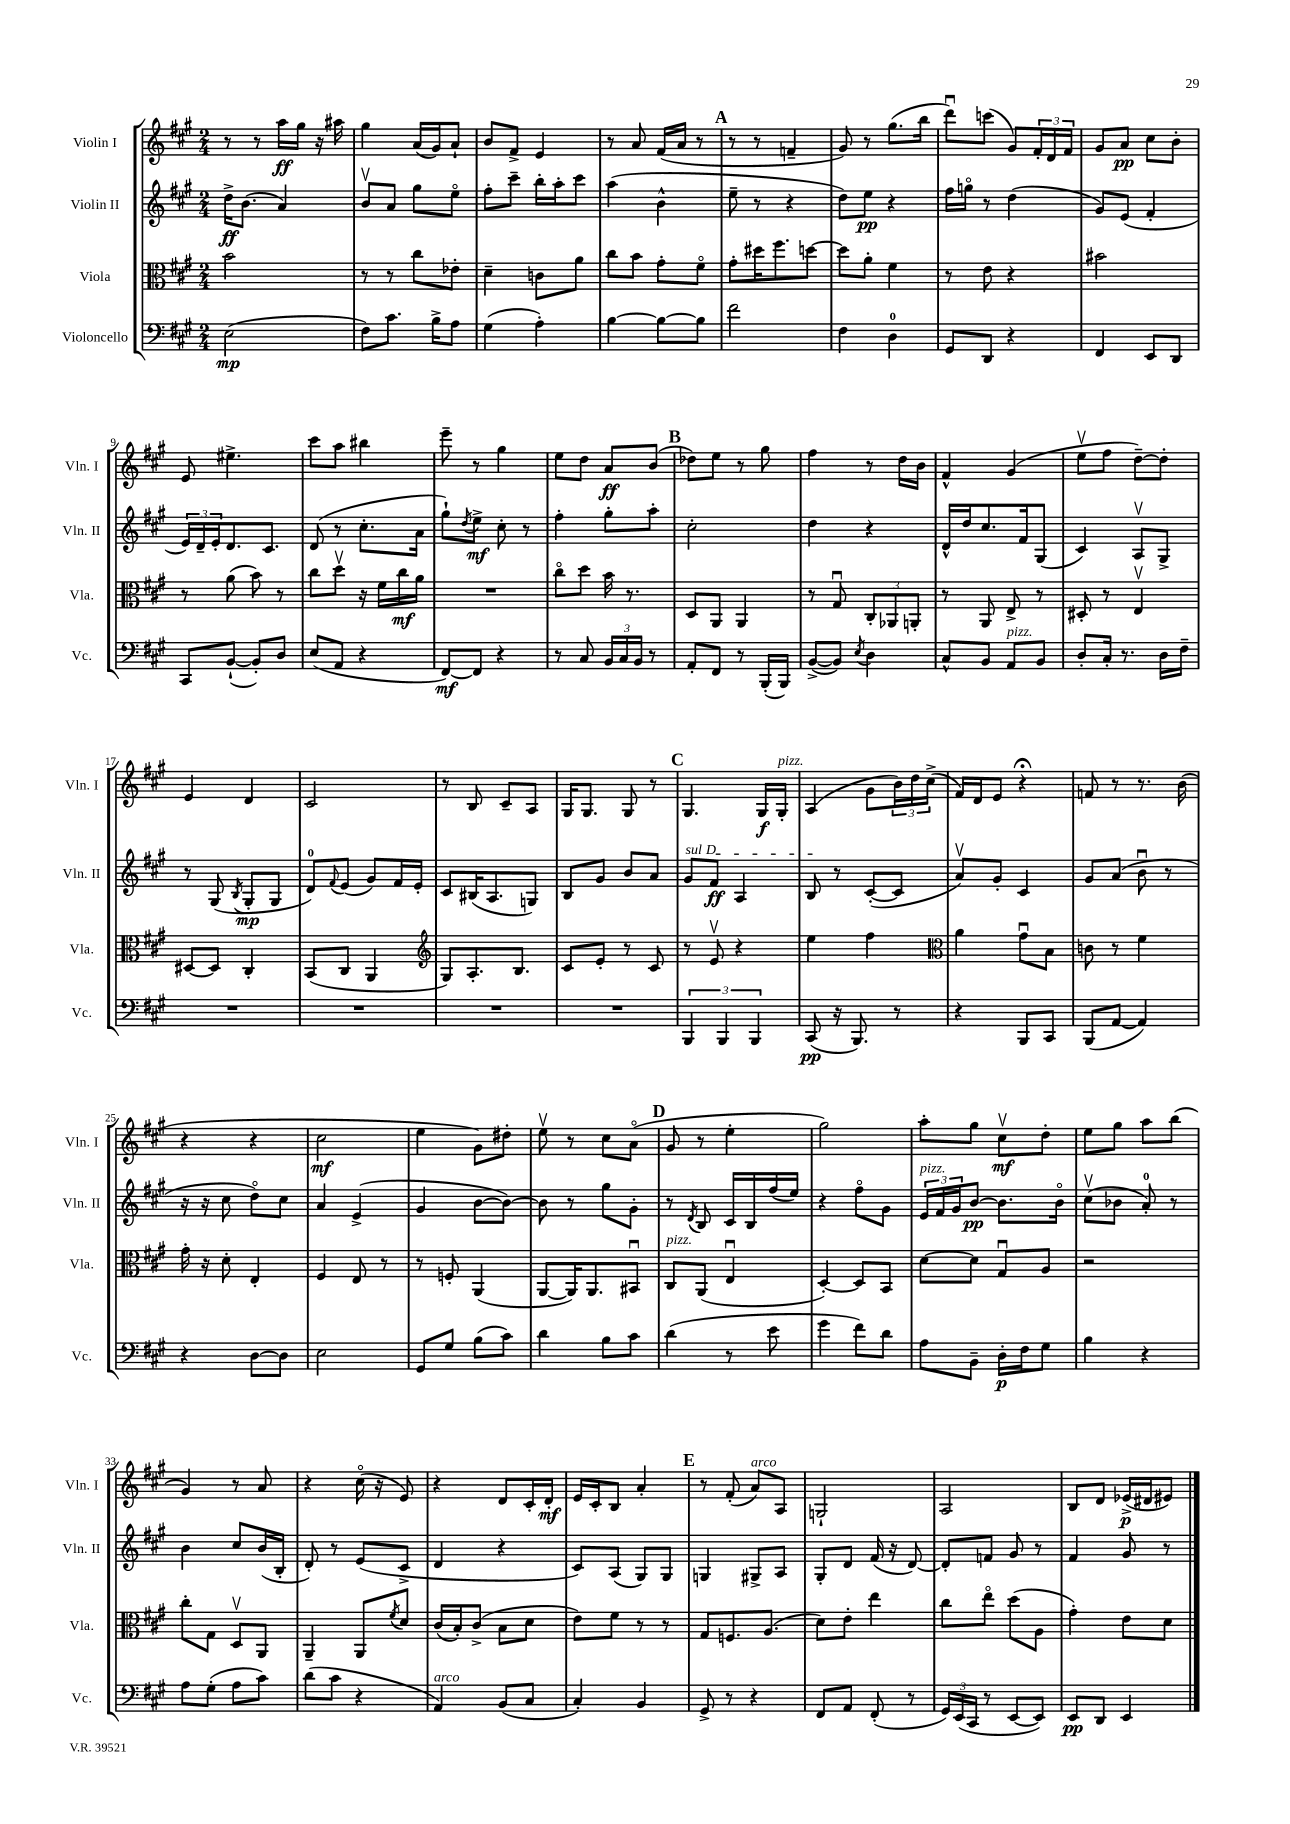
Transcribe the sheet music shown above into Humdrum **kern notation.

**kern	**dynam	**kern	**dynam	**kern	**dynam	**kern	**dynam
*part4	*part4	*part3	*part3	*part2	*part2	*part1	*part1
*staff4	*staff4	*staff3	*staff3	*staff2	*staff2	*staff1	*staff1
*I"Violoncello	*	*I"Viola	*	*I"Violin II	*	*I"Violin I	*
*I'Vc.	*	*I'Vla.	*	*I'Vln. II	*	*I'Vln. I	*
*clefF4	*	*clefC3	*	*clefG2	*	*clefG2	*
*k[f#c#g#]	*	*k[f#c#g#]	*	*k[f#c#g#]	*	*k[f#c#g#]	*
*M2/4	*	*M2/4	*	*M2/4	*	*M2/4	*
=1	=1	=1	=1	=1	=1	=1	=1
(2E\	mp	2b\	.	16dd^\KL	ff	8r	.
.	.	.	.	(8.b\J	.	.	.
.	.	.	.	.	.	8r	.
.	.	.	.	4a/)	.	16aa\LL	ff
.	.	.	.	.	.	16gg#\JJ	.
.	.	.	.	.	.	16r	.
.	.	.	.	.	.	16aa#X\	.
=2	=2	=2	=2	=2	=2	=2	=2
8F#\L)	.	8r	.	8bv/L	.	4gg#\	.
8.c#\J	.	8r	.	8a/J	.	.	.
.	.	8cc#\L	.	8gg#\L	.	(16a/LL	.
16B^\KL	.	.	.	.	.	16g#/J)	.
8A\J	.	8e-X'\J	.	8ee\J	.	8a`/J	.
=3	=3	=3	=3	=3	=3	=3	=3
(4G#\	.	4d~\	.	8ff#'\L	.	8b/L	.
.	.	.	.	8ccc#~\J	.	8f#^/J	.
4A'\)	.	8cn\L	.	16bb'\LL	.	4e/	.
.	.	.	.	16aa'\J	.	.	.
.	.	8a\J	.	8ccc#\J	.	.	.
=4	=4	=4	=4	=4	=4	=4	=4
[4B\	.	8cc#\L	.	(4aa\	.	8r	.
.	.	8b\J	.	.	.	8a/	.
8B\L_	.	8g#'\L	.	4b^^\	.	(16f#/LL	.
.	.	.	.	.	.	16a/JJ	.
8B\J]	.	8f#\J	.	.	.	8r	.
!!LO:REH:place=s1:t=A
=5	=5	=5	=5	=5	=5	=5	=5
2f#\	.	8g#'\L	.	8ee~\	.	8r	.
.	.	16dd#X\K	.	8r	.	8r	.
.	.	8.ff#\	.	.	.	.	.
.	.	.	.	4r	.	4fn~/	.
.	.	[8ddn\J	.	.	.	.	.
=6	=6	=6	=6	=6	=6	=6	=6
4F#\	.	8dd\L]	.	8dd\L)	.	8g#/)	.
.	.	8a'\J	.	8ee\J	pp	8r	.
4D\	.	4f#\	.	4r	.	(8.gg#\L	.
.	.	.	.	.	.	16bb\Jk	.
=7	=7	=7	=7	=7	=7	=7	=7
8GG#/L	.	8r	.	16ff#\LL	.	8dddu\L)	.
.	.	.	.	16ggn\JJ	.	.	.
8DD/J	.	8e\	.	8r	.	(8cccn\J	.
4r	.	4r	.	(4dd\	.	8g#/L)	.
.	.	.	.	.	.	24f#'/L	.
.	.	.	.	.	.	24d/	.
.	.	.	.	.	.	24f#/JJ	.
=8	=8	=8	=8	=8	=8	=8	=8
4FF#/	.	2b#X\	.	8g#/L)	.	8g#/L	.
.	.	.	.	(8e/J	.	8a/J	pp
8EE/L	.	.	.	4f#'/	.	8cc#\L	.
8DD/J	.	.	.	.	.	8b'\J	.
!!LO:LB:g=z
=9	=9	=9	=9	=9	=9	=9	=9
8CC#/L	.	8r	.	24e/LL)	.	8e/	.
.	.	.	.	24d~/	.	.	.
.	.	.	.	24e'/J	.	.	.
([8BB`/J	.	(8a\	.	8.d/	.	4.ee#X^\	.
8BB'/L])	.	8b\)	.	.	.	.	.
.	.	.	.	8.c#/J	.	.	.
8D/J	.	8r	.	.	.	.	.
=10	=10	=10	=10	=10	=10	=10	=10
(8E/L	.	8cc#\L	.	(8d/	.	8ccc#\L	.
8AA/J	.	8ddv\J	.	8r	.	8aa\J	.
4r	.	16r	.	8.cc#'\L	.	4bb#X\	.
.	.	16f#\LL	.	.	.	.	.
.	.	16cc#\	mf	.	.	.	.
.	.	16a\JJ	.	16a\Jk	.	.	.
=11	=11	=11	=11	=11	=11	=11	=11
[8FF#/L)	mf	2r	.	8gg#`\L)	.	8eee~\	.
.	.	.	.	8qdd/	.	.	.
8FF#/J]	.	.	.	8ee^\J	mf	8r	.
4r	.	.	.	8cc#'\	.	4gg#\	.
.	.	.	.	8r	.	.	.
=12	=12	=12	=12	=12	=12	=12	=12
8r	.	8cc#\L	.	4ff#'\	.	8ee\L	.
8C#/	.	8dd\J	.	.	.	8dd\J	.
24BB/LL	.	16b\	.	8gg#'\L	.	8a/L	ff
24C#/	.	.	.	.	.	.	.
.	.	8.r	.	.	.	.	.
24BB/JJ	.	.	.	.	.	.	.
8r	.	.	.	8aa'\J	.	(8b/J	.
!!LO:REH:place=s1:t=B
=13	=13	=13	=13	=13	=13	=13	=13
8AA'/L	.	8D/L	.	2cc#'\	.	8dd-X\L)	.
8FF#/J	.	8AA/J	.	.	.	8ee\J	.
8r	.	4AA/	.	.	.	8r	.
(16BBB'/LL	.	.	.	.	.	8gg#\	.
16BBB/JJ)	.	.	.	.	.	.	.
=14	=14	=14	=14	=14	=14	=14	=14
([8BB^/L	.	8r	.	4dd\	.	4ff#\	.
8BB/J])	.	8G#u/	.	.	.	.	.
8qE/	.	.	.	.	.	.	.
4D\	.	12C#'/L	.	4r	.	8r	.
.	.	12AA-X/	.	.	.	.	.
.	.	.	.	.	.	16dd\LL	.
.	.	12AAn'/J	.	.	.	.	.
.	.	.	.	.	.	16b\JJ	.
=15	=15	=15	=15	=15	=15	=15	=15
8C#^^/L	.	8r	.	16d^^/LL	.	4f#^^/	.
.	.	.	.	16dd/J	.	.	.
8BB/J	.	8AA/	.	8.cc#/	.	.	.
!LO:TX:a:i:t=pizz.	!	!	!	!	!	!	!
8AA/L	.	8E^/	.	.	.	(4g#/	.
.	.	.	.	16f#/k	.	.	.
8BB/J	.	8r	.	(8G#/J	.	.	.
=16	=16	=16	=16	=16	=16	=16	=16
8D'/L	.	8D#X'/	.	4c#/)	.	8eev\L	.
16C#'/Jk	.	8r	.	.	.	8ff#\J	.
8.r	.	.	.	.	.	.	.
.	.	4Ev/	.	8Av/L	.	[8dd~\L)	.
16D\LL	.	.	.	8G#^/J	.	8dd'\J]	.
16F#~\JJ	.	.	.	.	.	.	.
!!LO:LB:g=z
=17	=17	=17	=17	=17	=17	=17	=17
2r	.	[8D#X/L	.	8r	.	4e/	.
.	.	8D#/J]	.	(8G#/	.	.	.
.	.	.	.	8qB/	.	.	.
.	.	4C#'/	.	8G#'/L	mp	4d/	.
.	.	.	.	8G#/J	.	.	.
=18	=18	=18	=18	=18	=18	=18	=18
2r	.	(8BB/L	.	8d/L)	.	2c#/	.
.	.	.	.	8qqf#/	.	.	.
.	.	8C#/J	.	(8e/J	.	.	.
.	.	4AA/	.	8g#/L)	.	.	.
.	.	.	.	16f#/L	.	.	.
.	.	.	.	16e'/JJ	.	.	.
=19	=19	=19	=19	=19	=19	=19	=19
*	*	*clefG2	*	*	*	*	*
2r	.	8G#/L)	.	8c#/L	.	8r	.
.	.	8.A'/	.	(16B#X/K	.	8B/	.
.	.	.	.	8.A/	.	.	.
.	.	.	.	.	.	8c#~/L	.
.	.	8.B/J	.	.	.	.	.
.	.	.	.	8Gn/J)	.	8A/J	.
=20	=20	=20	=20	=20	=20	=20	=20
2r	.	8c#/L	.	8B/L	.	16G#/KL	.
.	.	.	.	.	.	8.G#/J	.
.	.	8e'/J	.	8g#/J	.	.	.
.	.	8r	.	8b/L	.	8G#/	.
.	.	8c#/	.	8a/J	.	8r	.
!!LO:REH:place=s1:t=C
=21	=21	=21	=21	=21	=21	=21	=21
!	!	!	!	!LO:TX:a:i:t=sul D	!	!	!
6BBB/	.	8r	.	8g#/L	.	4.G#/	.
.	.	8ev/	.	8f#/J	ff	.	.
6BBB/	.	.	.	.	.	.	.
.	.	4r	.	4A/	.	.	.
6BBB/	.	.	.	.	.	.	.
.	.	.	.	.	.	16G#/LL	f
!	!	!	!	!	!	!LO:TX:a:i:t=pizz.	!
.	.	.	.	.	.	16G#'/JJ	.
=22	=22	=22	=22	=22	=22	=22	=22
(8CC#/	pp	4ee\	.	8B/	.	(4A/	.
16r	.	.	.	8r	.	.	.
8.BBB/)	.	.	.	.	.	.	.
.	.	4ff#\	.	([8c#'/L	.	8g#\L	.
8r	.	.	.	8c#/J]	.	24b\L)	.
.	.	.	.	.	.	24dd\	.
.	.	.	.	.	.	(24cc#^\JJ	.
=23	=23	=23	=23	=23	=23	=23	=23
*	*	*clefC3	*	*	*	*	*
4r	.	4a\	.	8av/L)	.	16f#/LL)	.
.	.	.	.	.	.	16d/J	.
.	.	.	.	8g#'/J	.	8e/J	.
8BBB/L	.	8g#u\L	.	4c#/	.	4r;<	.
8CC#/J	.	8B\J	.	.	.	.	.
=24	=24	=24	=24	=24	=24	=24	=24
(8BBB/L	.	8cn\	.	8g#/L	.	8fn/	.
[8AA/J	.	8r	.	(8a/J	.	8r	.
4AA/])	.	4f#\	.	8bu\	.	8.r	.
.	.	.	.	8r	.	.	.
.	.	.	.	.	.	(16b\	.
!!LO:LB:g=z
=25	=25	=25	=25	=25	=25	=25	=25
4r	.	16g#'\	.	16r	.	4r	.
.	.	16r	.	16r	.	.	.
.	.	8d'\	.	8cc#\	.	.	.
[8D\L	.	4E'/	.	8dd\L)	.	4r	.
8D\J]	.	.	.	8cc#\J	.	.	.
=26	=26	=26	=26	=26	=26	=26	=26
2E\	.	4F#/	.	4a/	.	2cc#\	mf
.	.	8E/	.	(4e^/	.	.	.
.	.	8r	.	.	.	.	.
=27	=27	=27	=27	=27	=27	=27	=27
8GG#/L	.	8r	.	4g#/	.	4ee\	.
8G#/J	.	8Fn'/	.	.	.	.	.
(8B\L	.	(4AA/	.	[8b\L	.	8g#\L)	.
8c#\J)	.	.	.	8b\J_)	.	8dd#X'\J	.
=28	=28	=28	=28	=28	=28	=28	=28
4d\	.	[8AA/L	.	8b\]	.	8eev\	.
.	.	16AA/K])	.	8r	.	8r	.
.	.	8.AA/	.	.	.	.	.
8B\L	.	.	.	8gg#\L	.	8cc#\L	.
8c#\J	.	8BB#Xu/J	.	8g#'\J	.	(8a\J	.
!!LO:REH:place=s1:t=D
=29	=29	=29	=29	=29	=29	=29	=29
!	!	!LO:TX:a:i:t=pizz.	!	!	!	!	!
(4d\	.	8C#/L	.	8r	.	8g#/	.
.	.	.	.	8qd/	.	.	.
.	.	(8AA/J	.	8B/	.	8r	.
8r	.	4Eu/	.	16c#/LL	.	4ee'\	.
.	.	.	.	16B/	.	.	.
8e\	.	.	.	(16ff#/	.	.	.
.	.	.	.	16ee/JJ)	.	.	.
=30	=30	=30	=30	=30	=30	=30	=30
4g#\	.	[4D'/)	.	4r	.	2gg#\)	.
8f#\L)	.	8D/L]	.	8ff#\L	.	.	.
8d\J	.	8BB/J	.	8g#\J	.	.	.
=31	=31	=31	=31	=31	=31	=31	=31
!	!	!	!	!LO:TX:a:i:t=pizz.	!	!	!
8A\L	.	[8d\L	.	24e/LL	.	8aa'\L	.
.	.	.	.	24f#/	.	.	.
.	.	.	.	24g#/J	.	.	.
8BB~\J	.	8d\J]	.	[8b/J	pp	8gg#\J	.
16D'\LL	p	8G#u/L	.	8.b\L]	.	8cc#v\L	mf
16F#\J	.	.	.	.	.	.	.
8G#\J	.	8A/J	.	.	.	8dd'\J	.
.	.	.	.	16b\Jk	.	.	.
=32	=32	=32	=32	=32	=32	=32	=32
4B\	.	2r	.	(8cc#v\L	.	8ee\L	.
.	.	.	.	8b-X\J	.	8gg#\J	.
4r	.	.	.	8a'/)	.	8aa\L	.
.	.	.	.	8r	.	(8bb\J	.
!!LO:LB:g=z
=33	=33	=33	=33	=33	=33	=33	=33
8A\L	.	8cc#'\L	.	4b\	.	4g#/)	.
(8G#'\J	.	8G#\J	.	.	.	.	.
8A\L	.	8Dv/L	.	8cc#/L	.	8r	.
8c#\J)	.	8AA/J	.	(16b/L	.	8a/	.
.	.	.	.	16B'/JJ	.	.	.
=34	=34	=34	=34	=34	=34	=34	=34
(8d\L	.	4AA~/	.	8d'/)	.	4r	.
8c#\J	.	.	.	8r	.	.	.
4r	.	8AA/L	.	(8e/L	.	(16cc#\	.
.	.	.	.	.	.	16r	.
.	.	8qf#/	.	.	.	.	.
.	.	8d/J	.	8c#^/J	.	8e/)	.
=35	=35	=35	=35	=35	=35	=35	=35
!LO:TX:a:i:t=arco	!	!	!	!	!	!	!
4AA/)	.	(16c#/LL	.	4d/	.	4r	.
.	.	16B'/J)	.	.	.	.	.
.	.	(8c#^/J	.	.	.	.	.
(8BB/L	.	8B\L	.	4r	.	8d/L	.
8C#/J	.	8d\J	.	.	.	16c#'/L	.
.	.	.	.	.	.	16d'/JJ	mf
=36	=36	=36	=36	=36	=36	=36	=36
4C#'/)	.	8e\L)	.	8c#/L)	.	16e/LL	.
.	.	.	.	.	.	16c#'/J	.
.	.	8f#\J	.	(8A/J	.	8B/J	.
4BB/	.	8r	.	8G#/L)	.	4a'/	.
.	.	8r	.	8G#/J	.	.	.
!!LO:REH:place=s1:t=E
=37	=37	=37	=37	=37	=37	=37	=37
8GG#^/	.	8G#/L	.	4Gn/	.	8r	.
8r	.	8.Fn/	.	.	.	(8f#'/	.
!	!	!	!	!	!	!LO:TX:a:i:t=arco	!
4r	.	.	.	8G#X^/L	.	8a/L)	.
.	.	(8.A/J	.	.	.	.	.
.	.	.	.	8A/J	.	8A/J	.
=38	=38	=38	=38	=38	=38	=38	=38
8FF#/L	.	8d\L)	.	8G#'/L	.	2Gn`/	.
8AA/J	.	8e'\J	.	8d/J	.	.	.
(8FF#'/	.	4ee\	.	(16f#/	.	.	.
.	.	.	.	16r	.	.	.
8r	.	.	.	[8d/)	.	.	.
=39	=39	=39	=39	=39	=39	=39	=39
24GG#/LL)	.	8cc#\L	.	8d'/L]	.	2A/	.
(24EE/	.	.	.	.	.	.	.
24CC#/JJ	.	.	.	.	.	.	.
8r	.	8ee\J	.	8fn/J	.	.	.
[8EE/L	.	(8dd\L	.	8g#/	.	.	.
8EE/J])	.	8A\J	.	8r	.	.	.
=40	=40	=40	=40	=40	=40	=40	=40
8EE/L	pp	4g#'\)	.	4f#/	.	8B/L	.
8DD/J	.	.	.	.	.	8d/J	.
4EE/	.	8e\L	.	8g#/	.	(16e-X^/LL	p
.	.	.	.	.	.	16d#X/J	.
.	.	8d\J	.	8r	.	8e#X/J)	.
==	==	==	==	==	==	==	==
*-	*-	*-	*-	*-	*-	*-	*-
